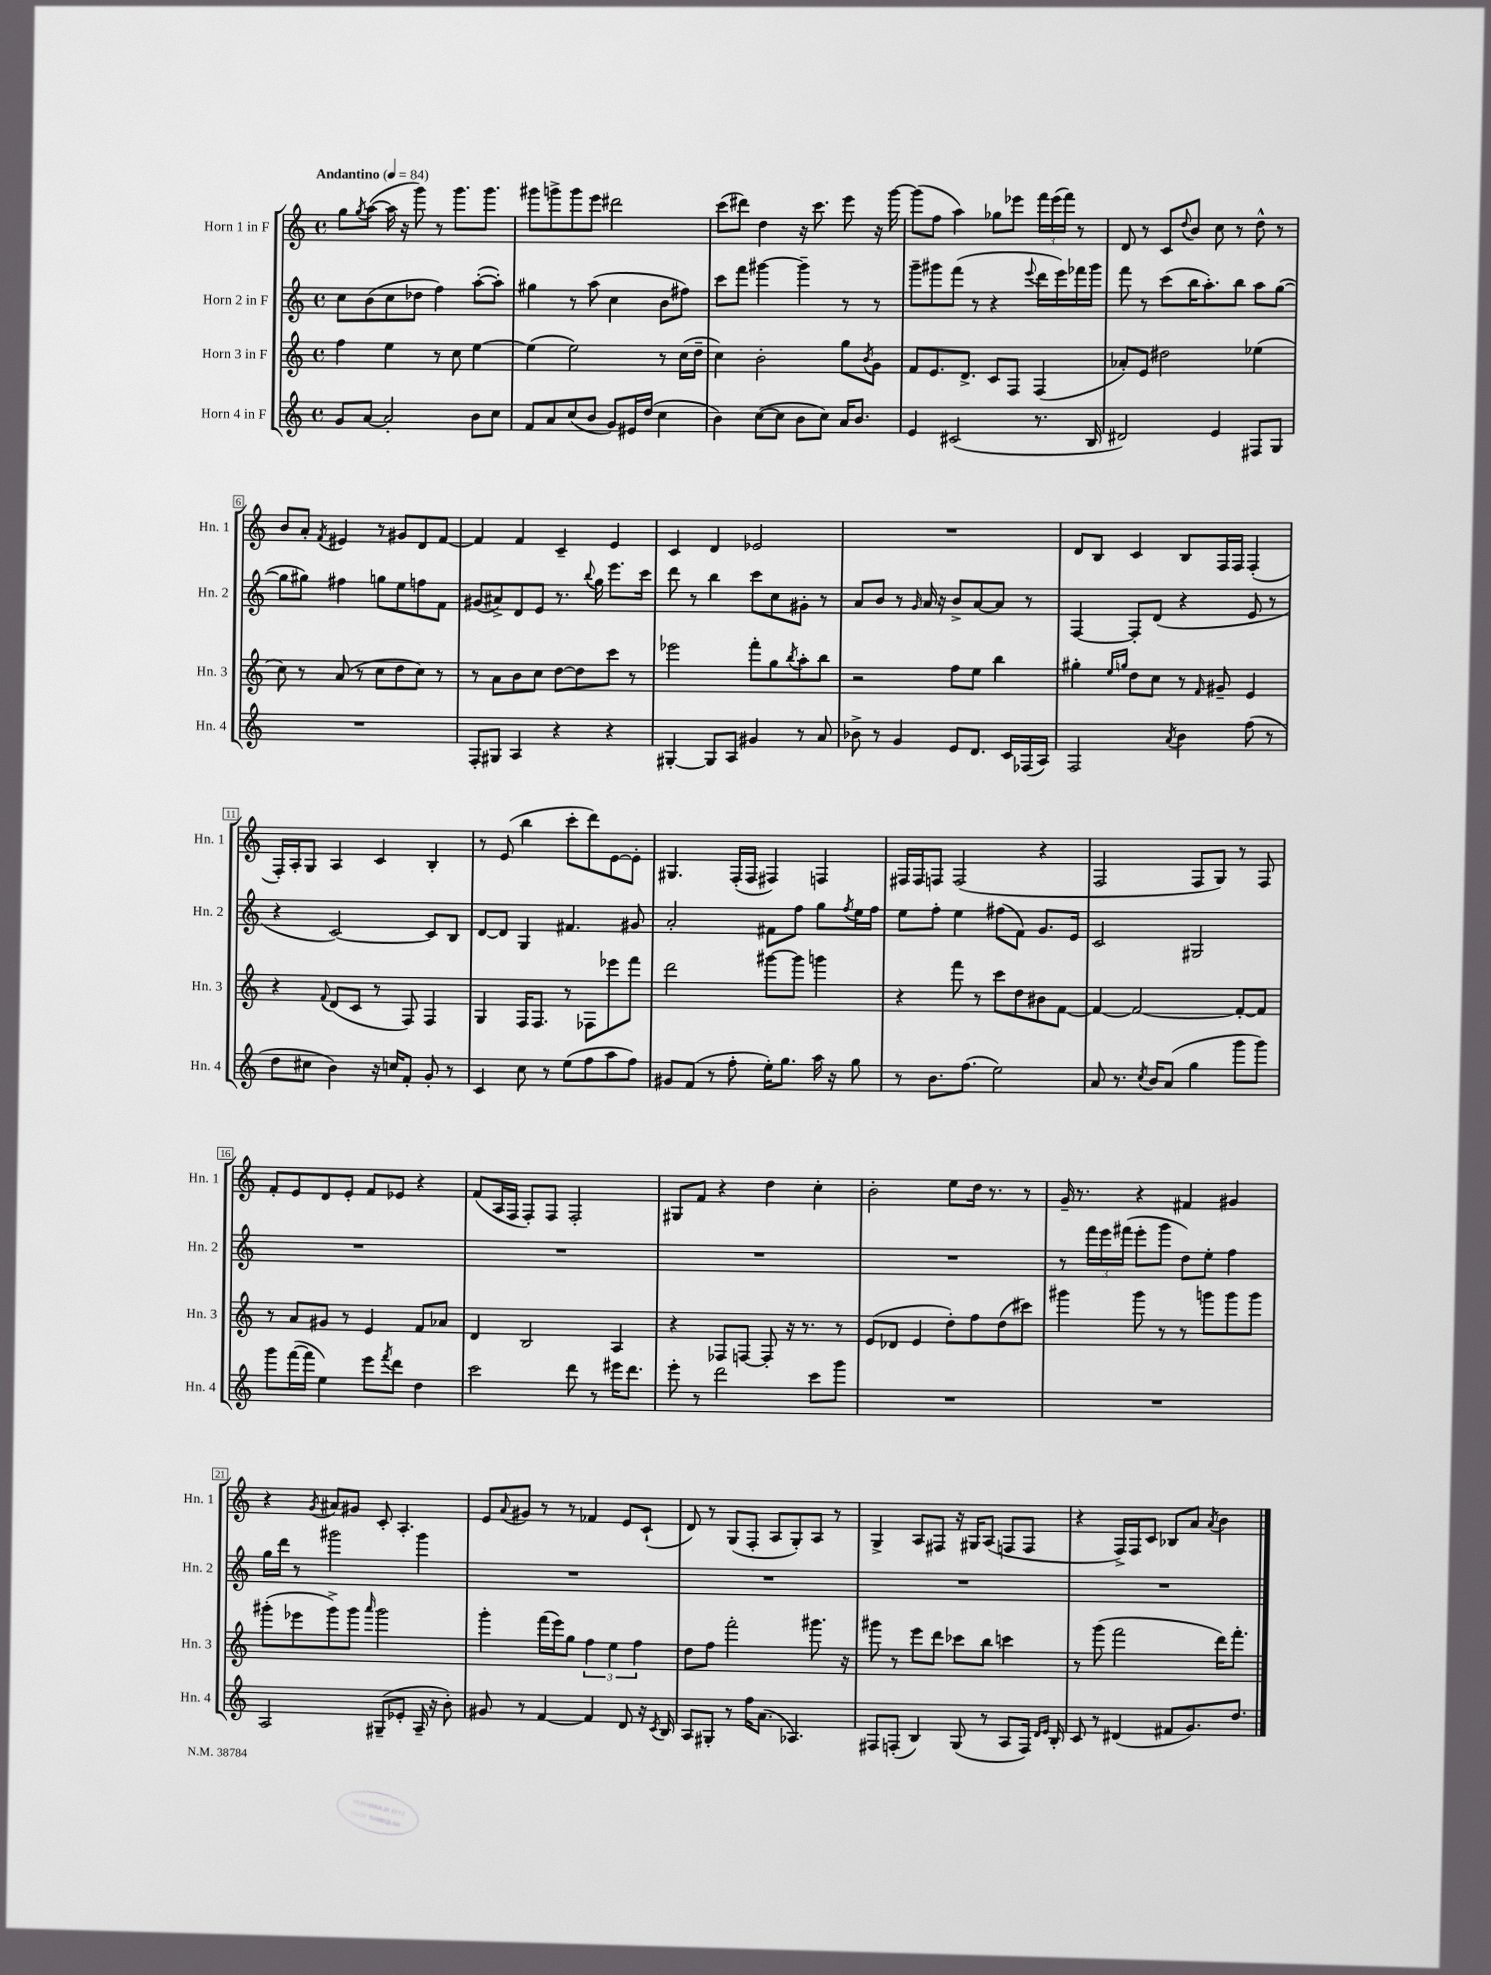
<<
\new StaffGroup <<
\new Staff = "s0" \with { instrumentName = "Horn 1 in F" shortInstrumentName = "Hn. 1" } {
    \clef treble \key c \major \defaultTimeSignature \time 4/4 \tempo "Andantino" 4 = 84
    g''8 \acciaccatura { g''8 } a''8~( a''16 r16 g'''8) r8 g'''8. g'''8. |
    gis'''8 g'''8-> g'''8 e'''8 dis'''2 |
    c'''8( dis'''8) d''4 r16 c'''8. e'''8 r16 g'''16~ |
    g'''8( f''8 a''4) ges''8 ees'''8 \tuplet 3/2 { f'''16 ees'''16( f'''16) } r8 |
    d'8 r8 c'8 \appoggiatura { d''8 } b'8 c''8 r8 d''8-^ r8 |
    b'8 a'8-. \acciaccatura { f'8 } eis'4 r8 gis'8 d'8 f'8~ |
    f'4 f'4 c'4-- e'4 |
    c'4 d'4 ees'2 |
    R1 |
    d'8 b8 c'4 b8 f16 f16 f4-.( |
    f16-.) a16-. g8 a4 c'4 b4-. |
    r8 e'8( b''4 c'''8-. d'''8) e'8~ e'8-. |
    gis4. f16-.( f16 fis4) f4 |
    fis16 fis16 f8 f2( r4 |
    f2 f8 g8) r8 f8 |
    f'8-. e'8 d'8 e'8-. f'8 ees'8 r4 |
    f'8( a16 f16 f8-.) f8 f2-. |
    gis8 f'8 r4 d''4 c''4-. |
    b'2-. e''8 d''16 r8. r8 |
    g'16-- r8. r4 fis'4 gis'4 |
    r4 \acciaccatura { g'8 } ais'8 gis'8 c'8-. a4.-. |
    e'8 \appoggiatura { a'8 } gis'8 r8 r8 fes'4 e'8 c'8-!( |
    d'8) r8 g8( f8-. a8 g8-.) a8 r8 |
    g4-> a8 fis8 r16 gis16 a8( f8 f8 |
    r4 f16->) f16 c'8 bes8 a'8 \acciaccatura { a'8 } b'4 \bar "|." |
}
\new Staff = "s1" \with { instrumentName = "Horn 2 in F" shortInstrumentName = "Hn. 2" } {
    \clef treble \key c \major \defaultTimeSignature \time 4/4
    c''8 b'8( c''8 des''8 f''4) a''8~-.( a''8-.) |
    gis''4 r8 a''8( c''4 b'8 fis''8) |
    c'''8 f'''8 gis'''4~ gis'''4-- r8 r8 |
    g'''8-- gis'''8 f'''8( r8 r4 \appoggiatura { e'''8 } d'''16 e'''16) fes'''16 gis'''16 |
    f'''8 r8 c'''8( b''16 a''8.-.) b''8 a''8 g''8~( |
    g''8 gis''8) fis''4 g''8 e''8 f''8 f'8 |
    gis'8( ais'8->) d'8 e'8 r8. \appoggiatura { b''8 } g''16 e'''8. c'''16 |
    d'''8 r8 b''4 c'''8 c''8 gis'8-. r8 |
    a'8 b'8 r8 \grace { g'16 } a'16 r16 b'8-> a'8~ a'8 r8 |
    f4~ f8-. d'8( r4 e'8 r8 |
    r4 c'2~) c'8 b8 |
    d'8~ d'8 g4 fis'4. gis'8 |
    a'2-. fis'8 f''8 g''8 \acciaccatura { f''8 } e''16 f''16 |
    e''8 f''8-. e''4 fis''8( f'8) g'8. e'16 |
    c'2 gis2 |
    R1 |
    R1 |
    R1 |
    R1 |
    r8 \tuplet 3/2 { f'''16 e'''16 fis'''16( } e'''8-. g'''8 d''8) e''8-. f''4 |
    g''16 d'''16 r8 gis'''2 gis'''4 |
    R1 |
    R1 |
    R1 |
    R1 \bar "|." |
}
\new Staff = "s2" \with { instrumentName = "Horn 3 in F" shortInstrumentName = "Hn. 3" } {
    \clef treble \key c \major \defaultTimeSignature \time 4/4
    f''4 e''4 r8 c''8 e''4~ |
    e''4( e''2) r8 c''16( d''16-- |
    c''4) b'2-. g''8 \acciaccatura { b'8 } g'8 |
    f'8 e'8. d'8.-> c'8 f8 f4( |
    aes'8-.) e'8 dis''2 ees''4( |
    c''8) r8 a'8( r8 c''8 d''8 c''8) r8 |
    r8 a'8 b'8 c''8 d''8~ d''8 c'''8 r8 |
    ees'''2 f'''8-. g''8 \acciaccatura { b''8 } a''8-. b''8 |
    r2 f''8 e''8 b''4 |
    gis''4-. \grace { e''16 g''16 } d''8 c''8 r8 \grace { f'16 } gis'8-- e'4 |
    r4 \appoggiatura { f'8 } d'8( c'8 r8 f8) f4 |
    g4 f16 f8. r8 fes8 ees'''8 f'''8 |
    d'''2 gis'''8~ gis'''8 g'''4 |
    r4 f'''8 r8 c'''8 d''8 bis'8 f'8~ |
    f'4~ f'2~ f'8~-. f'8 |
    r8 a'8 gis'8 r8 e'4 f'8 aes'8 |
    d'4 b2 a4 |
    r4 fes8 f8~ f8-. r16 r8. r8 |
    e'8( des'8 e'4 d''8-.) f''8 d''8( cis'''8) |
    gis'''4 gis'''8 r8 r8 g'''8 g'''8 g'''8 |
    gis'''8-.( ees'''8 gis'''8->) gis'''8 \grace { a'''16 } gis'''2 |
    g'''4-. f'''16( e'''16) g''8 \tuplet 3/2 { f''4 e''4 f''4 } |
    d''8 f''8 f'''2-. gis'''8. r16 |
    gis'''8 r8 e'''8 d'''8 ces'''8 b''8 c'''4 |
    r8 g'''8( f'''2 d'''16) f'''8.-. \bar "|." |
}
\new Staff = "s3" \with { instrumentName = "Horn 4 in F" shortInstrumentName = "Hn. 4" } {
    \clef treble \key c \major \defaultTimeSignature \time 4/4
    g'8 a'8~ a'2-. b'8 c''8 |
    f'8 a'8 c''8( b'8 g'8) eis'16 d''16( c''4 |
    b'4) c''8~( c''8 b'8 c''8) a'16 b'8. |
    e'4 cis'2( r8. b16 |
    dis'2) e'4 fis8 g8 |
    R1 |
    f8-. gis8 a4 r4 r4 |
    gis4~-. gis8 a8 gis'4 r8 a'8 |
    bes'8-> r8 g'4 e'8 d'8. c'16 fes16( a16) |
    f2 \acciaccatura { a'8 } b'4 f''8( r8 |
    d''8 cis''8 b'4) r16 c''16 f'8-. g'8-. r8 |
    c'4 c''8 r8 e''8( f''8 a''8 f''8) |
    gis'8 f'8( r8 f''8-. e''16-.) g''8. a''16 r16 g''8 |
    r8 b'8. f''8.( e''2) |
    a'8 r8. \acciaccatura { c''8 } b'16 a'8( g''4 g'''8 g'''8) |
    g'''8 f'''16~( f'''16 e''4) e'''8 \acciaccatura { f'''8 } d'''8 d''4 |
    c'''2 d'''8 r8 eis'''16 d'''8. |
    e'''8-. r8 d'''2 c'''8 g'''8 |
    R1 |
    R1 |
    a2 gis8--( ees'8-. a16-- r16 b'8-.) |
    gis'8 r8 f'4~ f'4 d'8 r16 \acciaccatura { c'8 } b16 |
    a8 gis8-. r8 f''16 a'8.( aes4.) |
    fis8 f8-.( b4) g8( r8 a8 f16) \grace { d'16 e'16 } b16-. |
    c'8 r8 dis'4( fis'8 g'8.) d''8. \bar "|." |
}
>>
>>
\layout { \context { \Score \override BarNumber.stencil = #(make-stencil-boxer 0.1 0.3 ly:text-interface::print) } }
